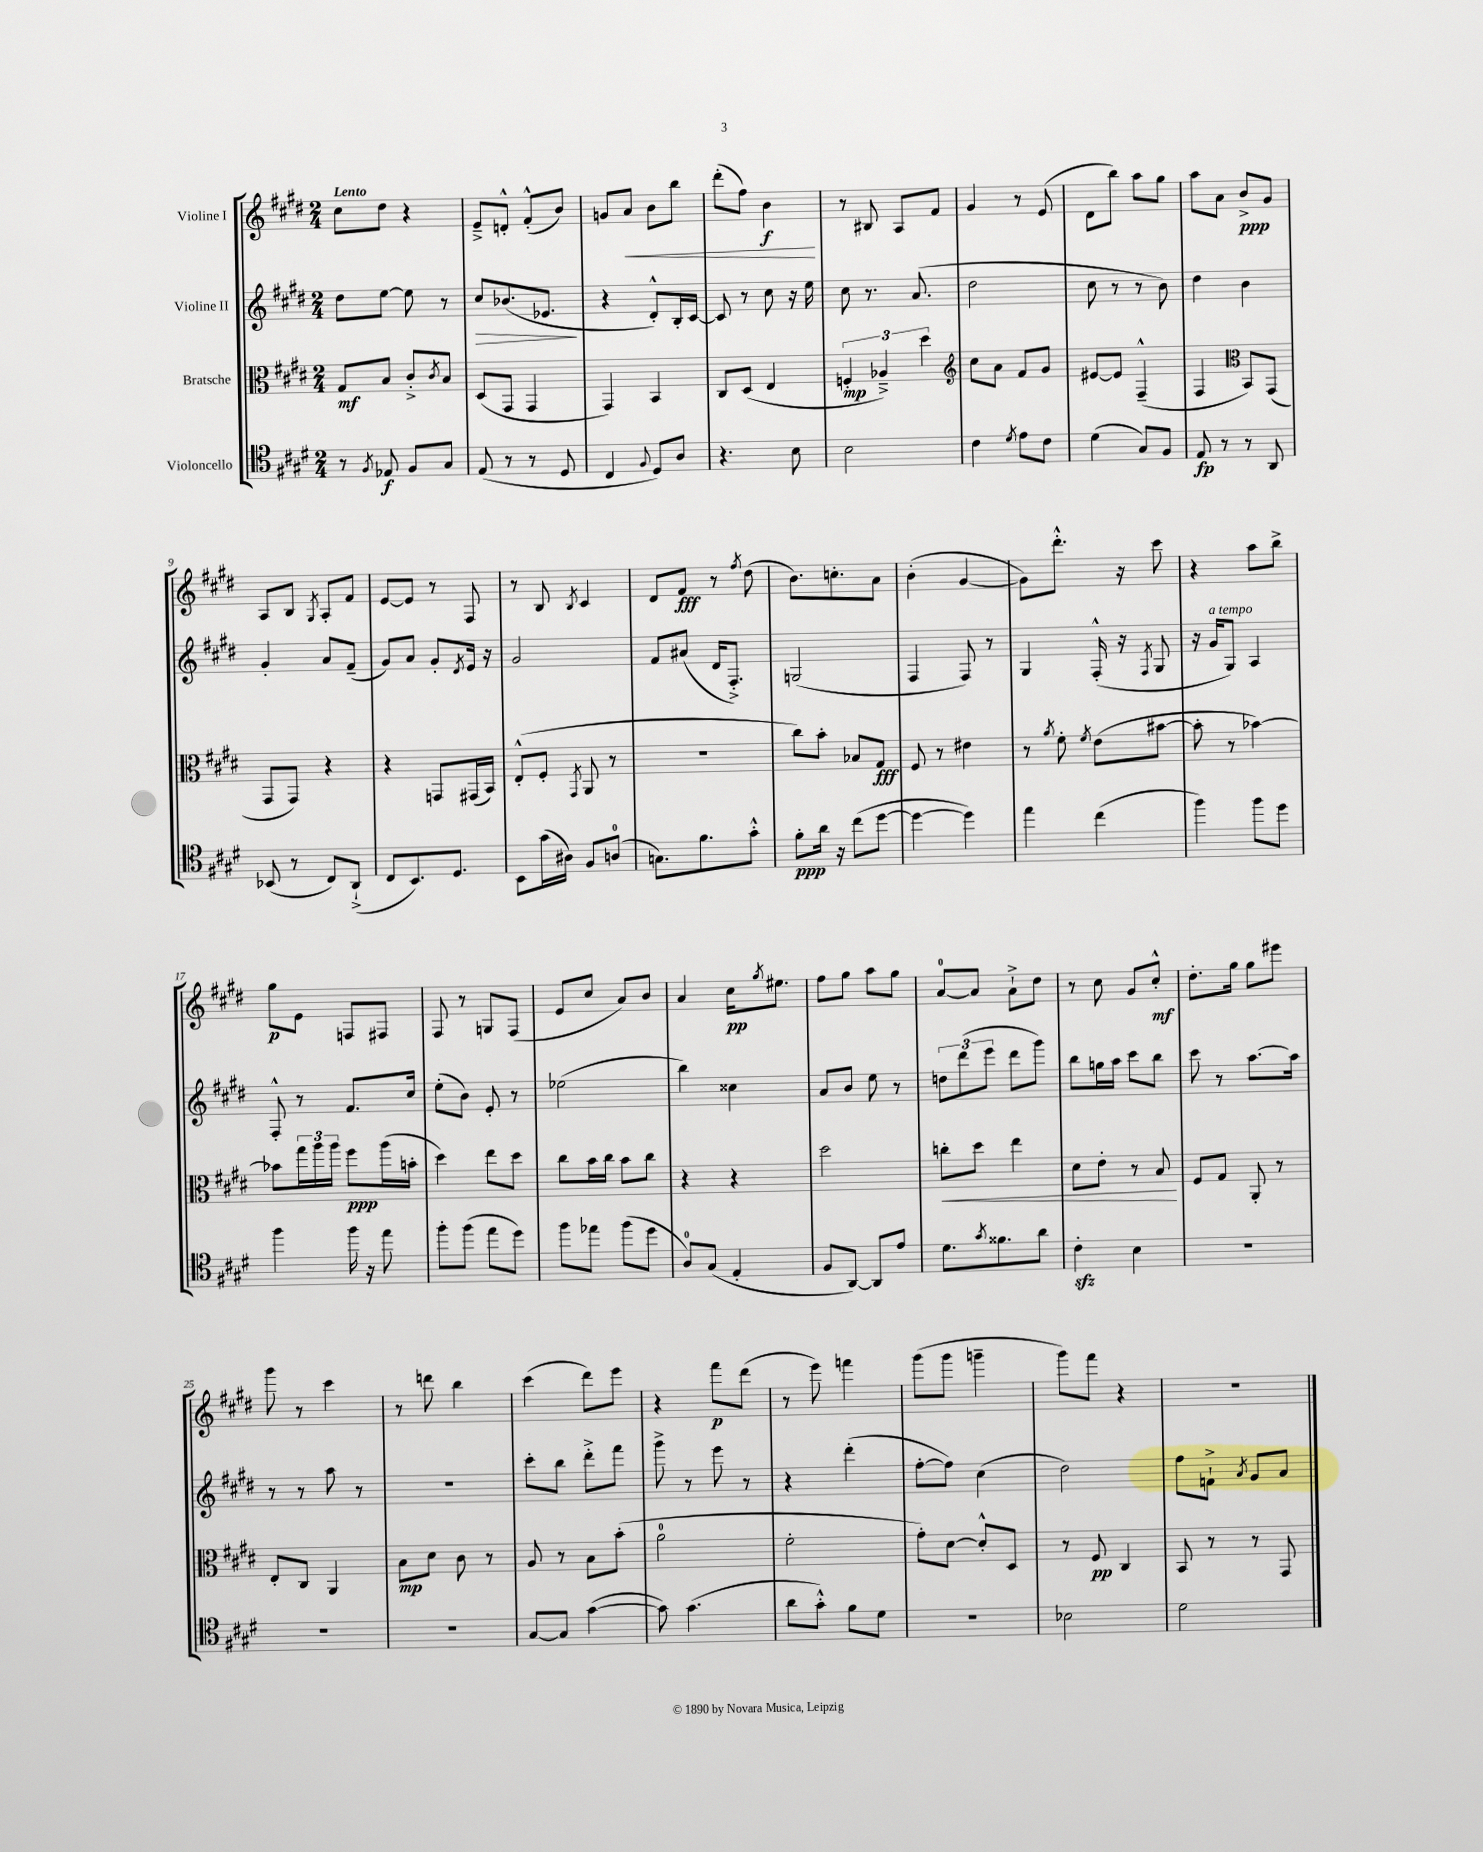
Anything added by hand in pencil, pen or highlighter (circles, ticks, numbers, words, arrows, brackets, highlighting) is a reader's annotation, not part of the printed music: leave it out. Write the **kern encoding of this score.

**kern	**dynam	**kern	**dynam	**kern	**dynam	**kern	**dynam
*part4	*part4	*part3	*part3	*part2	*part2	*part1	*part1
*staff4	*staff4	*staff3	*staff3	*staff2	*staff2	*staff1	*staff1
*I"Violoncello	*	*I"Bratsche	*	*I"Violine II	*	*I"Violine I	*
*clefC4	*	*clefC3	*	*clefG2	*	*clefG2	*
*k[f#c#g#d#]	*	*k[f#c#g#d#]	*	*k[f#c#g#d#]	*	*k[f#c#g#d#]	*
*M2/4	*	*M2/4	*	*M2/4	*	*M2/4	*
=1	=1	=1	=1	=1	=1	=1	=1
!	!	!	!	!	!	!LO:TX:a:B:t=Lento	!
8r	.	8G#/L	mf	8dd#\L	.	8cc#\L	.
8qF#/	.	.	.	.	.	.	.
8E-X/	f	8B/J	.	[8ee\J	.	8dd#\J	.
8F#/L	.	8c#'^/L	.	8ee\]	.	4r	.
.	.	8qc#/	.	.	.	.	.
8G#/J	.	8B/J	.	8r	.	.	.
=2	=2	=2	=2	=2	=2	=2	=2
!	!	!	!	!	!LO:HP:b	!	!
(8E/	.	(8D#/L	.	8cc#/L	>	8e~^/L	.
8r	.	8GG#/J	.	(8.b-X/	.	8dn'^^/J	.
8r	.	4GG#/	.	.	.	(8f#'^^/L	.
.	.	.	.	8.e-X/J	.	.	.
8D#/	.	.	.	.	.	8b/J)	.
.	.	.	.	.	]	.	.
=3	=3	=3	=3	=3	=3	=3	=3
4C#/	.	4GG#/)	.	4r	.	8gn/L	.
!	!	!	!	!	!	!	!LO:HP:b
.	.	.	.	.	.	8a/J	<
8qqF#/	.	.	.	.	.	.	.
8D#/L)	.	4BB/	.	8d#'^^/L)	.	8b\L	.
8A/J	.	.	.	16B'/L	.	8bb\J	.
.	.	.	.	[16c#/JJ	.	.	.
=4	=4	=4	=4	=4	=4	=4	=4
4.r	.	8C#/L	.	8c#/]	.	(8ddd#'\L	.
.	.	(8D#/J	.	8r	.	8ff#\J)	.
.	.	4E/	.	8cc#\	.	4b\	f
8B\	.	.	.	16r	.	.	.
.	.	.	.	16ee\	.	.	.
.	.	.	.	.	.	.	[
=5	=5	=5	=5	=5	=5	=5	=5
2B\	.	6Fn'/	mp	8cc#\	.	8r	.
.	.	.	.	8.r	.	8B#X/	.
.	.	6A-X~^/)	.	.	.	.	.
.	.	.	.	.	.	8A/L	.
.	.	.	.	(8.a/	.	.	.
.	.	6dd#\	.	.	.	.	.
.	.	.	.	.	.	8f#/J	.
=6	=6	=6	=6	=6	=6	=6	=6
*	*	*clefG2	*	*	*	*	*
4c#\	.	8cc#\L	.	2dd#\	.	4g#/	.
.	.	8a\J	.	.	.	.	.
8qd#/	.	.	.	.	.	.	.
8e\L	.	8f#/L	.	.	.	8r	.
8c#\J	.	8g#/J	.	.	.	(8e/	.
=7	=7	=7	=7	=7	=7	=7	=7
(4d#\	.	[8e#X/L	.	8cc#\	.	8d#\L	.
.	.	8e#/J]	.	8r	.	8bb\J)	.
8G#/L)	.	(4F#~^^/	.	8r	.	8aa\L	.
8F#/J	.	.	.	8b\)	.	8gg#\J	.
=8	=8	=8	=8	=8	=8	=8	=8
8E/	fp	4F#/	.	4dd#\	.	8aa\L	.
8r	.	.	.	.	.	8a\J	.
*	*	*clefC3	*	*	*	*	*
8r	.	8BB/L)	.	4b\	.	8b^/L	ppp
8AA/	.	(8GG#/J	.	.	.	8g#/J	.
!!LO:LB:g=z
=9	=9	=9	=9	=9	=9	=9	=9
(8BB-X/	.	8GG#/L	.	4g#'/	.	8A/L	.
8r	.	8GG#/J)	.	.	.	8B/J	.
.	.	.	.	.	.	8qG#/	.
8C#/L)	.	4r	.	8a/L	.	8A'/L	.
(8AA`^/J	.	.	.	(8f#~/J	.	8f#/J	.
=10	=10	=10	=10	=10	=10	=10	=10
8C#/L	.	4r	.	8g#/L)	.	[8e/L	.
8.BB/)	.	.	.	8a/J	.	8e/J]	.
.	.	8GGn/L	.	8g#'/L	.	8r	.
8.D#/J	.	.	.	.	.	.	.
.	.	.	.	8qd#/	.	.	.
.	.	(16GG#X/L	.	16e/Jk	.	8F#/	.
.	.	16BB/JJ)	.	16r	.	.	.
=11	=11	=11	=11	=11	=11	=11	=11
8BB\L	.	(8E'^^/L	.	2g#/	.	8r	.
(16g#\L	.	8F#'/J	.	.	.	8B/	.
16A#X\JJ)	.	.	.	.	.	.	.
.	.	8qGG#/	.	.	.	8qB/	.
8F#/L	.	8AA/	.	.	.	4c#/	.
(8An/J	.	8r	.	.	.	.	.
=12	=12	=12	=12	=12	=12	=12	=12
8.Gn\L)	.	2r	.	8f#/L	.	8d#/L	.
.	.	.	.	(8a#X/J	.	8f#/J	fff
8.f#\	.	.	.	.	.	.	.
.	.	.	.	16d#/KL	.	8r	.
.	.	.	.	8.F#'^/J)	.	.	.
.	.	.	.	.	.	8qff#/	.
8g#'^^\J	.	.	.	.	.	(8dd#\	.
=13	=13	=13	=13	=13	=13	=13	=13
8f#'\L	ppp	8cc#\L)	.	(2Gn/	.	8.b\L)	.
16a\Jk	.	8b'\J	.	.	.	.	.
16r	.	.	.	.	.	8.ccn'\	.
(8cc#\L	.	8B-X/L	.	.	.	.	.
[8dd#\J	.	8G#/J	fff	.	.	8a\J	.
=14	=14	=14	=14	=14	=14	=14	=14
4dd#\_	.	8F#/	.	4F#/	.	(4b'\	.
.	.	8r	.	.	.	.	.
4dd#\])	.	4e#X\	.	8F#/)	.	[4g#/	.
.	.	.	.	8r	.	.	.
=15	=15	=15	=15	=15	=15	=15	=15
4ee\	.	8r	.	4G#/	.	8g#\L])	.
.	.	8qa/	.	.	.	.	.
.	.	8f#'\	.	.	.	8.ddd#'^^\J	.
.	.	8qf#/	.	.	.	.	.
(4cc#\	.	(8e\L	.	(16F#'^^/	.	.	.
.	.	.	.	16r	.	16r	.
.	.	.	.	8qF#/	.	.	.
.	.	[8b#X\J	.	8G#/	.	8ccc#\	.
=16	=16	=16	=16	=16	=16	=16	=16
4ff#\)	.	8b#'\]	.	16r	.	4r	.
!	!	!	!	!LO:TX:a:i:t=a tempo	!	!	!
.	.	.	.	16g#/KL	.	.	.
.	.	8r	.	8G#/J)	.	.	.
8ff#\L	.	[4b-X\)	.	4A/	.	8aa\L	.
8dd#\J	.	.	.	.	.	8bb^\J	.
!!LO:LB:g=z
=17	=17	=17	=17	=17	=17	=17	=17
4ff#\	.	8b-X\L]	.	8F#'^^/	.	8gg#\L	p
.	.	24gg#\L	.	8r	.	8e\J	.
.	.	24aa\	.	.	.	.	.
.	.	24aa\JJ	.	.	.	.	.
16ff#\	.	8ff#\L	ppp	8.f#/L	.	8Fn/L	.
16r	.	.	.	.	.	.	.
8ee\	.	(16aa\L	.	.	.	8F#X/J	.
.	.	16bn'\JJ	.	16cc#/Jk	.	.	.
=18	=18	=18	=18	=18	=18	=18	=18
8ff#'\L	.	4dd#\)	.	(8ee'\L	.	8F#/	.
(8ff#\J	.	.	.	8b\J)	.	8r	.
8ee\L	.	8ee\L	.	8e'/	.	8Gn/L	.
8dd#\J)	.	8dd#\J	.	8r	.	(8F#/J	.
=19	=19	=19	=19	=19	=19	=19	=19
8ff#\L	.	8cc#\L	.	(2ee-X\	.	8e/L	.
8ee-X\J	.	16b\L	.	.	.	8cc#/J	.
.	.	16cc#\JJ	.	.	.	.	.
(8ff#\L	.	8b\L	.	.	.	8a/L)	.
8dd#\J	.	8cc#\J	.	.	.	8b/J	.
=20	=20	=20	=20	=20	=20	=20	=20
8A/L)	.	4r	.	4bb\)	.	4a/	.
(8G#/J	.	.	.	.	.	.	.
4E'/	.	4r	.	4cc##X\	.	16cc#\KL	pp
.	.	.	.	.	.	8qgg#/	.
.	.	.	.	.	.	8.ee#X\J	.
=21	=21	=21	=21	=21	=21	=21	=21
8F#/L	.	2dd#\	.	8a/L	.	8ff#\L	.
[8AA/J)	.	.	.	8b/J	.	8gg#\J	.
8AA/L]	.	.	.	8ee\	.	8aa\L	.
8e/J	.	.	.	8r	.	8gg#\J	.
=22	=22	=22	=22	=22	=22	=22	=22
!	!	!	!LO:HP:b	!	!	!	!
8.d#\L	.	8ccn'\L	<	12ddn\L	.	[8a/L	.
.	.	.	.	(12ddd#\	.	.	.
.	.	8dd#\J	.	.	.	8a/J]	.
.	.	.	.	12eee\J	.	.	.
8qg#/	.	.	.	.	.	.	.
8.f##X\	.	.	.	.	.	.	.
.	.	4ee\	.	8ddd#\L	.	8a`^\L	.
8a\J	.	.	.	8ggg#\J)	.	8dd#\J	.
=23	=23	=23	=23	=23	=23	=23	=23
4c#zz'\	.	8d#\L	.	8bb\L	.	8r	.
.	.	8e'\J	.	16ggn\L	.	8cc#\	.
.	.	.	.	16aa\JJ	.	.	.
4B\	.	8r	.	8ccc#\L	.	8g#/L	.
.	.	8B/	.	8bb\J	.	8cc#'^^/J	mf
.	.	.	[	.	.	.	.
=24	=24	=24	=24	=24	=24	=24	=24
2r	.	8F#/L	.	8ccc#\	.	8.dd#'\L	.
.	.	8G#/J	.	8r	.	.	.
.	.	.	.	.	.	16gg#\Jk	.
.	.	8AA'/	.	[8.aa\L	.	8gg#\L	.
.	.	8r	.	.	.	8eee#X\J	.
.	.	.	.	16aa\Jk]	.	.	.
!!LO:LB:g=z
=25	=25	=25	=25	=25	=25	=25	=25
2r	.	8E'/L	.	8r	.	8ggg#\	.
.	.	8C#/J	.	8r	.	8r	.
.	.	4AA/	.	8aa\	.	4ccc#\	.
.	.	.	.	8r	.	.	.
=26	=26	=26	=26	=26	=26	=26	=26
2r	.	8B\L	mp	2r	.	8r	.
.	.	8d#\J	.	.	.	8dddn\	.
.	.	8c#\	.	.	.	4bb\	.
.	.	8r	.	.	.	.	.
=27	=27	=27	=27	=27	=27	=27	=27
[8G#/L	.	8A/	.	8ccc#'\L	.	(4ccc#\	.
8G#/J]	.	8r	.	8bb\J	.	.	.
([4g#\	.	8B\L	.	8ddd#'^\L	.	8ddd#\L)	.
.	.	(8b'\J	.	8fff#\J	.	8eee\J	.
=28	=28	=28	=28	=28	=28	=28	=28
8g#\])	.	2a\	.	8ggg#^\	.	4r	.
(4.g#\	.	.	.	8r	.	.	.
.	.	.	.	8eee\	.	8fff#\L	p
.	.	.	.	8r	.	(8ddd#\J	.
=29	=29	=29	=29	=29	=29	=29	=29
8a\L	.	2f#'\	.	4r	.	8r	.
8g#'^^\J)	.	.	.	.	.	8eee\)	.
8f#\L	.	.	.	(4ddd#'\	.	4fffn\	.
8d#\J	.	.	.	.	.	.	.
=30	=30	=30	=30	=30	=30	=30	=30
2r	.	8g#'\L)	.	[8ff#'\L	.	(8ggg#\L	.
.	.	[8d#\J	.	8ff#\J])	.	8ggg#\J	.
.	.	8d#'^^/L]	.	(4cc#\	.	4gggn~\	.
.	.	8D#/J	.	.	.	.	.
=31	=31	=31	=31	=31	=31	=31	=31
2B-X\	.	8r	.	2dd#\)	.	8ggg#\L)	.
.	.	8F#/	pp	.	.	8fff#\J	.
.	.	4C#/	.	.	.	4r	.
=32	=32	=32	=32	=32	=32	=32	=32
2d#\	.	8BB/	.	8ff#\L	.	2r	.
.	.	8r	.	8fn`^\J	.	.	.
.	.	.	.	8qa/	.	.	.
.	.	8r	.	8g#/L	.	.	.
.	.	8GG#/	.	8a/J	.	.	.
==	==	==	==	==	==	==	==
*-	*-	*-	*-	*-	*-	*-	*-
